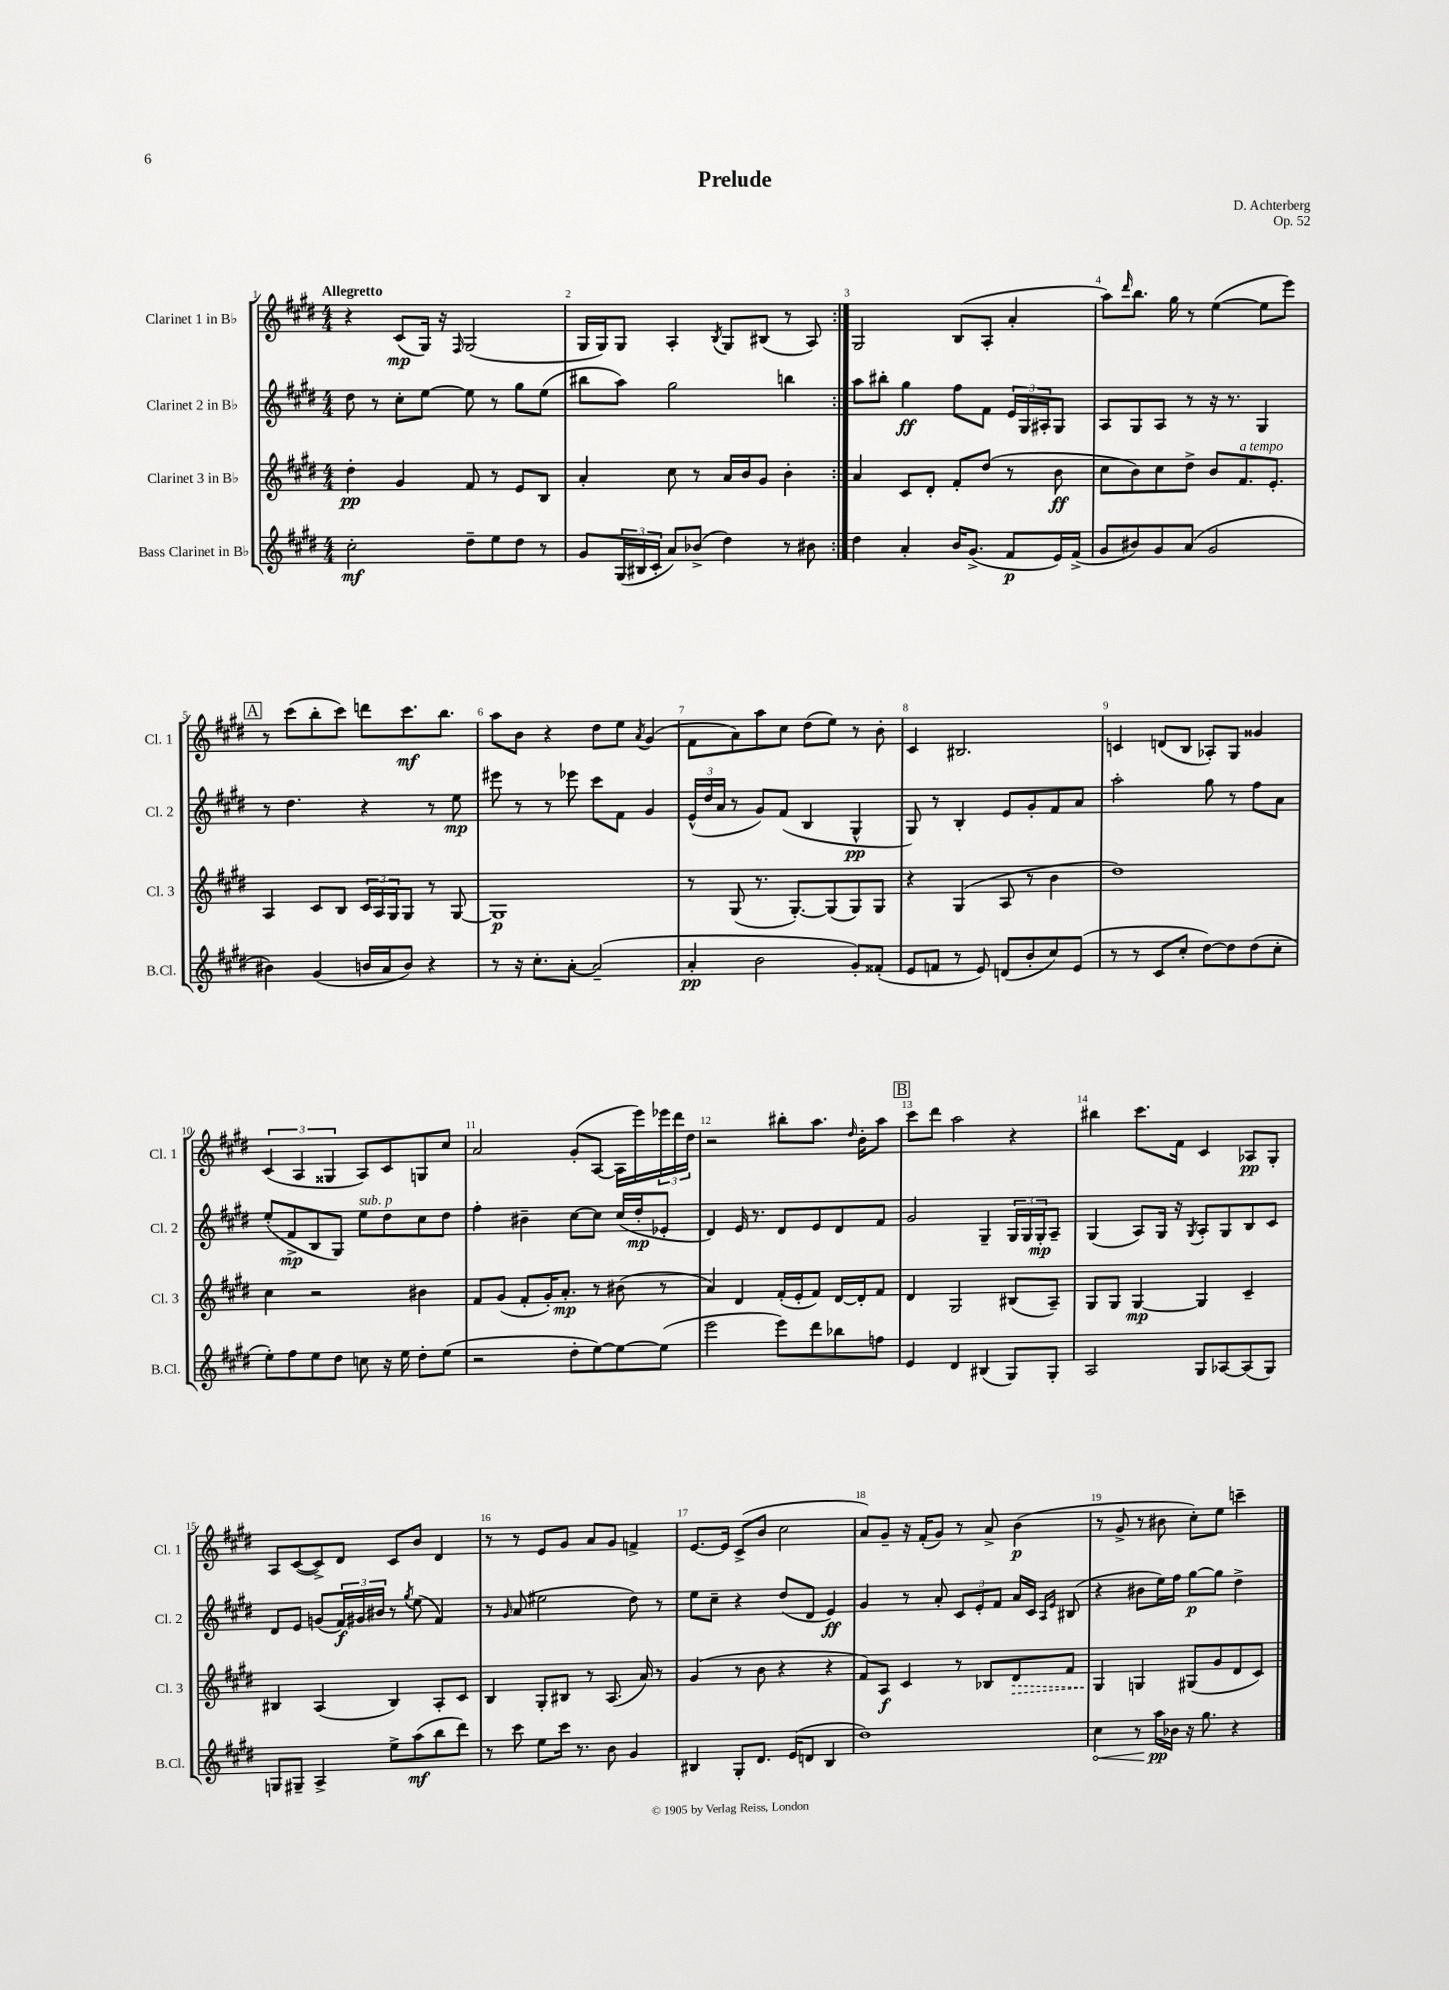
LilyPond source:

\header { title = "Prelude" composer = "D. Achterberg" opus = "Op. 52" }
<<
\new StaffGroup <<
\new Staff = "s0" \with { instrumentName = "Clarinet 1 in Bb" shortInstrumentName = "Cl. 1" } {
    \clef treble \key e \major \numericTimeSignature \time 4/4 \tempo "Allegretto"
    \repeat volta 2 { r4 cis'8\mp( gis16) r16 \grace { fis16 } gis2( |
    gis16 gis16) gis8 a4-. \acciaccatura { b8 } gis8 bis8( r8 a8) | }
    gis2 b8( a8-. a'4-. |
    a''8) \grace { dis'''16 } b''8. gis''16 r8 e''4~( e''8 e'''8) |
    \mark \markup { \box "A" } r8 cis'''8( b''8-. cis'''8) d'''8 cis'''8.\mf b''8. |
    a''8 b'8 r4 dis''8 e''8 \acciaccatura { a'8 } gis'4( |
    fis'8 a'8) a''8 cis''8 dis''8( e''8) r8 b'8-. |
    cis'4 bis2. |
    c'4 d'8( b8 aes8-.) gis8 gisis'4 |
    \tuplet 3/2 { cis'4( a4 gisis4 } a8) cis'8 g8 cis''8 |
    a'2 gis'8-.( a8~ a16 e'''16) \tuplet 3/2 { ees'''16 dis'''16 dis''16 } |
    r2 bis''8-. a''8. \grace { dis''16 } b'16-. a''8 |
    \mark \markup { \box "B" } cis'''8 dis'''8 a''2 r4 |
    bis''4 cis'''8. fis'16 cis'4 aes8\pp gis8-. |
    a8 cis'8~( cis'8->) dis'8 cis'8 b'8 dis'4 |
    r8 r8 e'8 gis'8 a'8 gis'8 f'4-> |
    e'8.~ e'16 cis'8->( b'8 cis''2 |
    a'8) gis'8-- r16 fis'16-.( gis'8) r8 a'8-> b'4\p( |
    r8 gis'8-> r8 bis'8 cis''8-.) e''8 c'''4-- \bar "|." |
}
\new Staff = "s1" \with { instrumentName = "Clarinet 2 in Bb" shortInstrumentName = "Cl. 2" } {
    \clef treble \key e \major \numericTimeSignature \time 4/4
    \repeat volta 2 { dis''8 r8 cis''8-. e''8~ e''8 r8 gis''8 e''8( |
    bis''8 a''8) gis''2 b''4 | }
    a''8 bis''8-. gis''4\ff fis''8 fis'8 \tuplet 3/2 { e'16 gis16 ais16-. } gis8 |
    a8 gis8 a8 r8 r16 r8. gis4 |
    \mark \markup { \box "A" } r8 dis''4. r4 r8 e''8\mp |
    eis'''8 r8 r8 ees'''8 cis'''8 fis'8 gis'4 |
    \tuplet 3/2 { e'16-^( dis''16 a'16 } r8 gis'8) fis'8( b4 gis4-^\pp |
    gis8) r8 b4-. e'8 gis'8-. fis'8 a'8 |
    a''2-. gis''8 r8 fis''8 a'8 |
    e''8-.( fis'8->\mp b8 gis8) e''8^\markup { \italic "sub. p" } dis''8 cis''8 dis''8 |
    fis''4-. bis'4-- cis''8~ cis''8 cis''16( dis''16-.\mp ees'8-. |
    dis'4) e'16 r8. dis'8 e'8 dis'8 fis'8 |
    \mark \markup { \box "B" } gis'2 gis4-- \tuplet 3/2 { gis16 gis16 gis16-.\mp } a8-- |
    gis4( a8) gis16 r16 \acciaccatura { gis8 } a8-. gis8 b8 cis'8 |
    dis'8 e'8 g'8( \tuplet 3/2 { fis'16\f) gis'16 bis'16 } r8 \acciaccatura { gis''8 } e''8( fis'4) |
    r8 \grace { gis'16 } a'8( eis''2 dis''8) r8 |
    e''8 cis''8-- r4 dis''8( dis'8 e'4\ff) |
    gis'4 r8 a'8-. \tuplet 3/2 { cis'8 e'8-. fis'8 } a'16 cis'16 \grace { a16 e'16 } bis8( |
    r4 bis'8 e''16) fis''16 gis''8~\p gis''8 dis''4-> \bar "|." |
}
\new Staff = "s2" \with { instrumentName = "Clarinet 3 in Bb" shortInstrumentName = "Cl. 3" } {
    \clef treble \key e \major \numericTimeSignature \time 4/4
    \repeat volta 2 { dis''4-.\pp gis'4 fis'8 r8 e'8 b8 |
    a'4-. cis''8 r8 a'16 b'16 gis'8 b'4-. | }
    a'4 cis'8 dis'8-. fis'8-. dis''8( r8 b'8\ff |
    cis''8 b'8) cis''8 dis''8-> b'8 fis'8.^\markup { \italic "a tempo" } e'8.-. |
    \mark \markup { \box "A" } a4 cis'8 b8 \tuplet 3/2 { cis'16 a16 gis16 } gis8 r8 gis8~ |
    gis1\p |
    r8 gis8( r8. gis8.~-.) gis8( gis8) gis8 |
    r4 gis4( a8 r8 b'4 |
    dis''1) |
    cis''4 r2 bis'4 |
    fis'8 gis'8( fis'8-. gis'16-.) a'8.-.\mp r8 bis'8( r8 |
    a'4) dis'4 fis'16-.( e'16-. fis'8) dis'16~ dis'16-. fis'8 |
    \mark \markup { \box "B" } dis'4 gis2 bis8( a8--) |
    gis8 gis8 gis4~\mp gis4 cis'4-- |
    bis4 a4( bis4) a8-. cis'8 |
    b4 gis8-. bis8 r8 a8.( a'16) r8 |
    gis'4( r8 b'8 r4 r4 |
    fis'8) a8\f cis'4 r8 bes8 \once \override Hairpin.style = #'dashed-line dis'8\> fis'8 |
    gis4\! g4 gis8( gis'8 dis'8 cis'8) \bar "|." |
}
\new Staff = "s3" \with { instrumentName = "Bass Clarinet in Bb" shortInstrumentName = "B.Cl." } {
    \clef treble \key e \major \numericTimeSignature \time 4/4
    \repeat volta 2 { cis''2-.\mf dis''8-- e''8 dis''8 r8 |
    gis'8 \tuplet 3/2 { gis16( bis16 cis'16-. } a'8) bes'8->( dis''4) r8 bis'8 | }
    dis''4 a'4-. b'16 gis'8.->( fis'8\p e'16) fis'16->( |
    gis'8 bis'8) gis'8 a'8( gis'2 |
    \mark \markup { \box "A" } bis'4) gis'4( b'16 a'16 b'8) r4 |
    r8 r16 cis''8.-. a'8~-. a'2--( |
    a'4-.\pp b'2 gis'8-.) fisis'8-.( |
    e'8 f'8 r8 e'8) d'8( b'8-. cis''8) e'8( |
    r8 r8 cis'8 cis''8-. dis''8~) dis''8 dis''8( cis''8-. |
    e''8-.) fis''8 e''8 dis''8 c''8 r16 e''16 dis''8-. e''8( |
    r2 dis''8-. e''8~) e''8~ e''8( |
    e'''2 e'''8) dis'''8 bes''8 f''8 |
    \mark \markup { \box "B" } e'4 dis'4 bis4( gis8) gis8-. |
    a2 gis8 aes8~ aes8( gis8) |
    g8 gis8-- a4-> e''8-> a''8\mf( b''8 dis'''8) |
    r8 cis'''8 e''8 cis'''16 r8. b'8 gis'4 |
    bis4 gis8-. dis'8. e'16( d'8 bis4 |
    dis''1) |
    \once \override Hairpin.circled-tip = ##t cis''4\< r8 a''16\pp\! bes'16 r16 gis''8. r4 \bar "|." |
}
>>
>>
\layout { \context { \Score \override BarNumber.break-visibility = ##(#f #t #t) barNumberVisibility = #all-bar-numbers-visible } }
